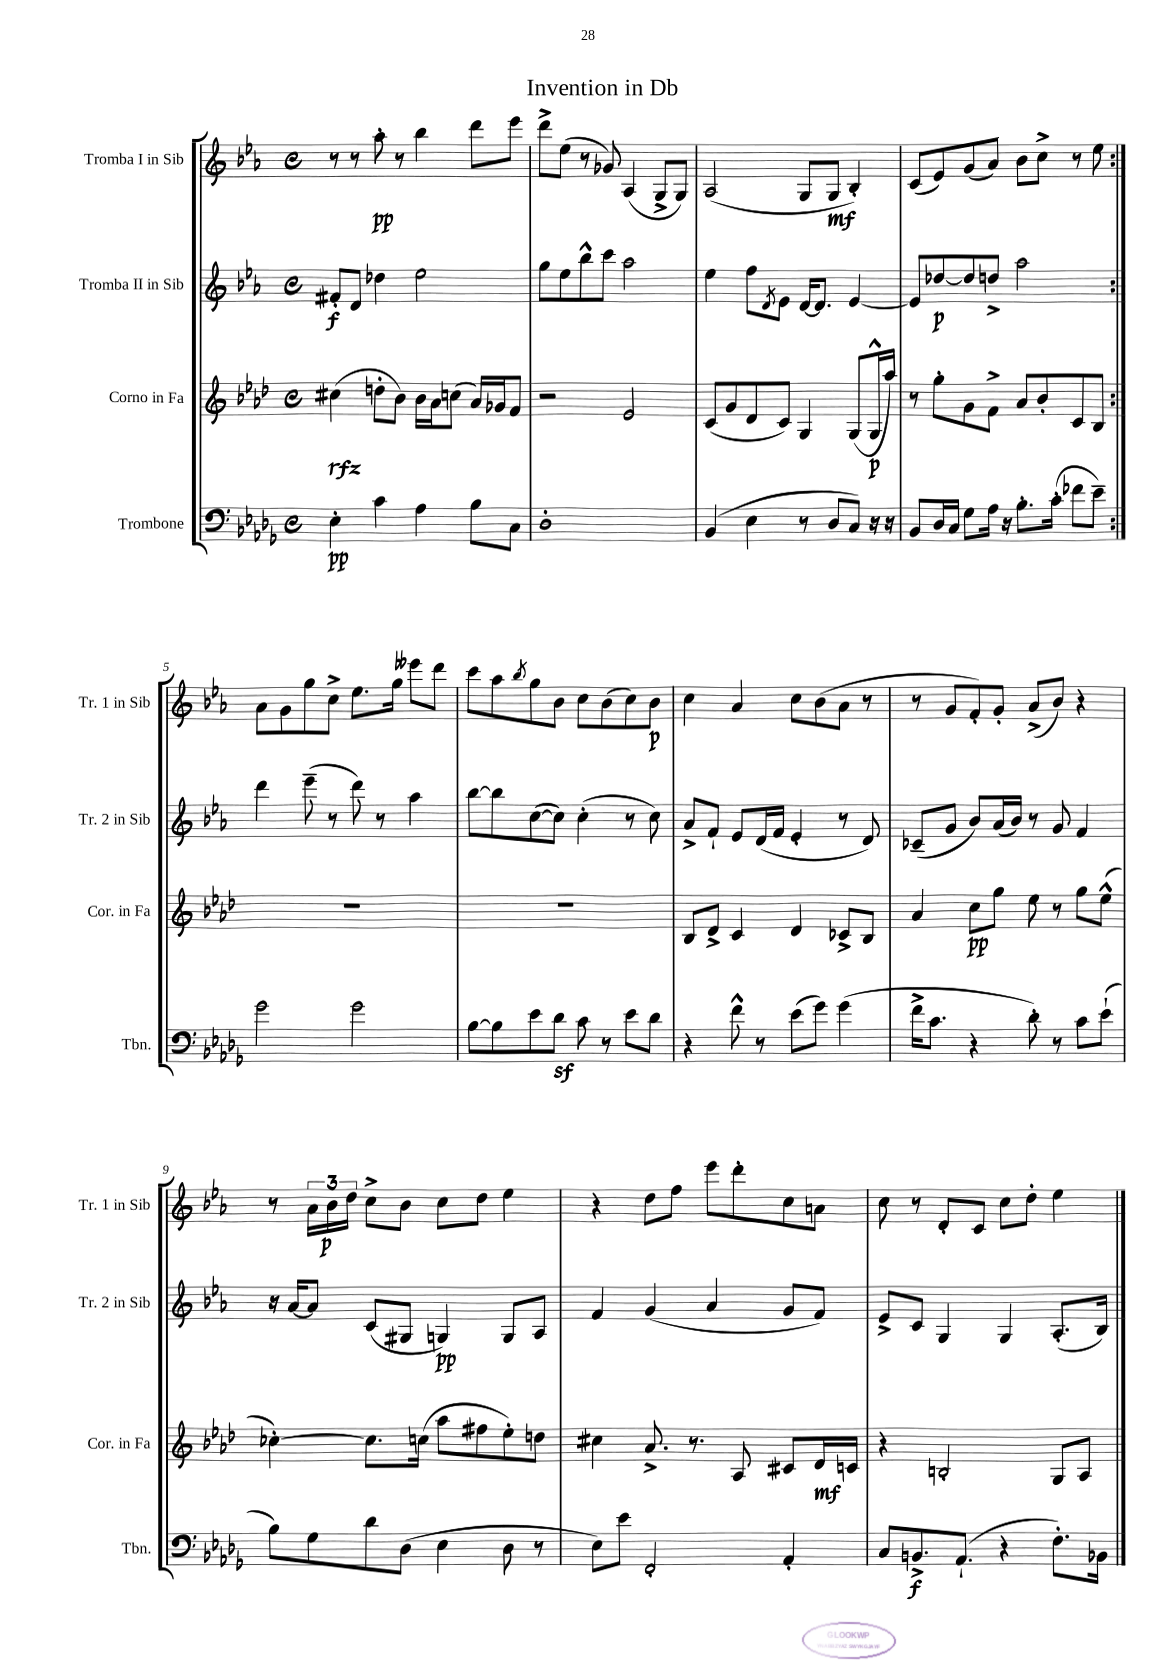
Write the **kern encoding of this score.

**kern	**kern	**kern	**kern
*staff4	*staff3	*staff2	*staff1
*clefF4	*clefG2	*clefG2	*clefG2
*k[b-e-a-d-g-]	*k[b-e-a-d-]	*k[b-e-a-]	*k[b-e-a-]
*M4/4	*M4/4	*M4/4	*M4/4
*met(c)	*met(c)	*met(c)	*met(c)
4E-'	(4cc#	8f#'	8r
.	.	8d	8r
4c	8dd'	4dd-	8aa-'
.	8b-)	.	8r
4A-	16b-	2ee-	4bb-
.	16a-	.	.
.	(8cc	.	.
8B-	16a-)	.	8ddd
.	16g-	.	.
8C	8f	.	8eee-
=	=	=	=
1D-'	2r	8gg	8ddd^
.	.	8ee-	(8ee-
.	.	8bb-^^	8r
.	.	8ccc	8g-)
.	2e-	2aa-	(4A-
.	.	.	8G^
.	.	.	8G)
=	=	=	=
(4BB-	(8c	4ee-	(2A-
.	8g	.	.
4E-	8d-	8ff	.
.	.	8qd	.
.	8c)	8e-	.
8r	4G	[16d	8G
.	.	8.d]	.
8D-	.	.	8G
8C)	(8G	[4e-	4B-')
16r	16G^^	.	.
16r	16aa-)	.	.
=	=	=	=
8BB-	8r	8e-]	(8c
16D-	8gg'	[8dd-	8e-)
16C	.	.	.
8G-	8g	8dd-]	(8g
16A-	8f^	8dd^	8a-)
16r	.	.	.
8.B-'	8a-	2aa-	8b-
.	8b-'	.	8cc^
(16c'	.	.	.
8f-	8c	.	8r
8e-~)	8B-	.	8ee-
=:|!	=:|!	=:|!	=:|!
2g-	1r	4ddd	8a-
.	.	.	8g
.	.	(8eee-~	8gg
.	.	8r	8cc^
2g-	.	8ddd)	8.ee-
.	.	8r	.
.	.	.	16gg
.	.	4aa-	8eee--
.	.	.	8ddd
=	=	=	=
[8B-	1r	[8bb-	8ccc
8B-]	.	8bb-]	8aa-
.	.	.	8qbb-
8e-	.	([8cc	8gg
8d-	.	8cc])	8b-
8c	.	(4cc'	8cc
8r	.	.	(8b-
8e-	.	8r	8cc)
8d-	.	8cc)	8b-
=	=	=	=
4r	8B-	8a-^	4cc
.	8d-^	8f`	.
8f^^	4c	8e-	4a-
8r	.	(16d	.
.	.	16f	.
(8e-	4d-	4e-'	8cc
8g-)	.	.	(8b-
(4g-	8c-^	8r	8a-
.	8B-	8d)	8r
=	=	=	=
16f^	4a-	(8c-~	8r
8.c	.	.	.
.	.	8g	8g
4r	8cc	8b-)	8f')
.	8gg	(16a-	8g'
.	.	16b-)	.
8d-')	8ee-	8r	(8a-^
8r	8r	8g	8b-)
8c	8gg	4f	4r
(8e-`	(8ee-^^	.	.
=	=	=	=
8B-)	[4cc-')	16r	8r
.	.	[16a-	.
8G-	.	8a-]	24a-
.	.	.	24b-
.	.	.	24dd
8d-	8.cc-]	(8c	8cc^
(8D-	.	8G#	8b-
.	(16cc	.	.
4E-	8aa-	4G)	8cc
.	8ff#	.	8dd
8D-	8ee-')	8G	4ee-
8r	8dd	8A-	.
=	=	=	=
8E-)	4cc#	4f	4r
8e-	.	.	.
2FF'	8.a-^	(4g	8dd
.	.	.	8ff
.	8.r	.	.
.	.	4a-	8eee-
.	8A-	.	8ddd'
4AA-'	8c#	8g	8cc
.	16d-	8f)	8a
.	16c	.	.
=	=	=	=
8C	4r	8e-^	8cc
8.BB^	.	8c	8r
.	2B'	4G	8d'
(8.AA-`	.	.	.
.	.	.	8c
4r	.	4G	8cc
.	.	.	8dd'
8.F')	8G	(8.A-'	4ee-
.	8A-	.	.
16BB-	.	16B-)	.
==	==	==	==
*-	*-	*-	*-
